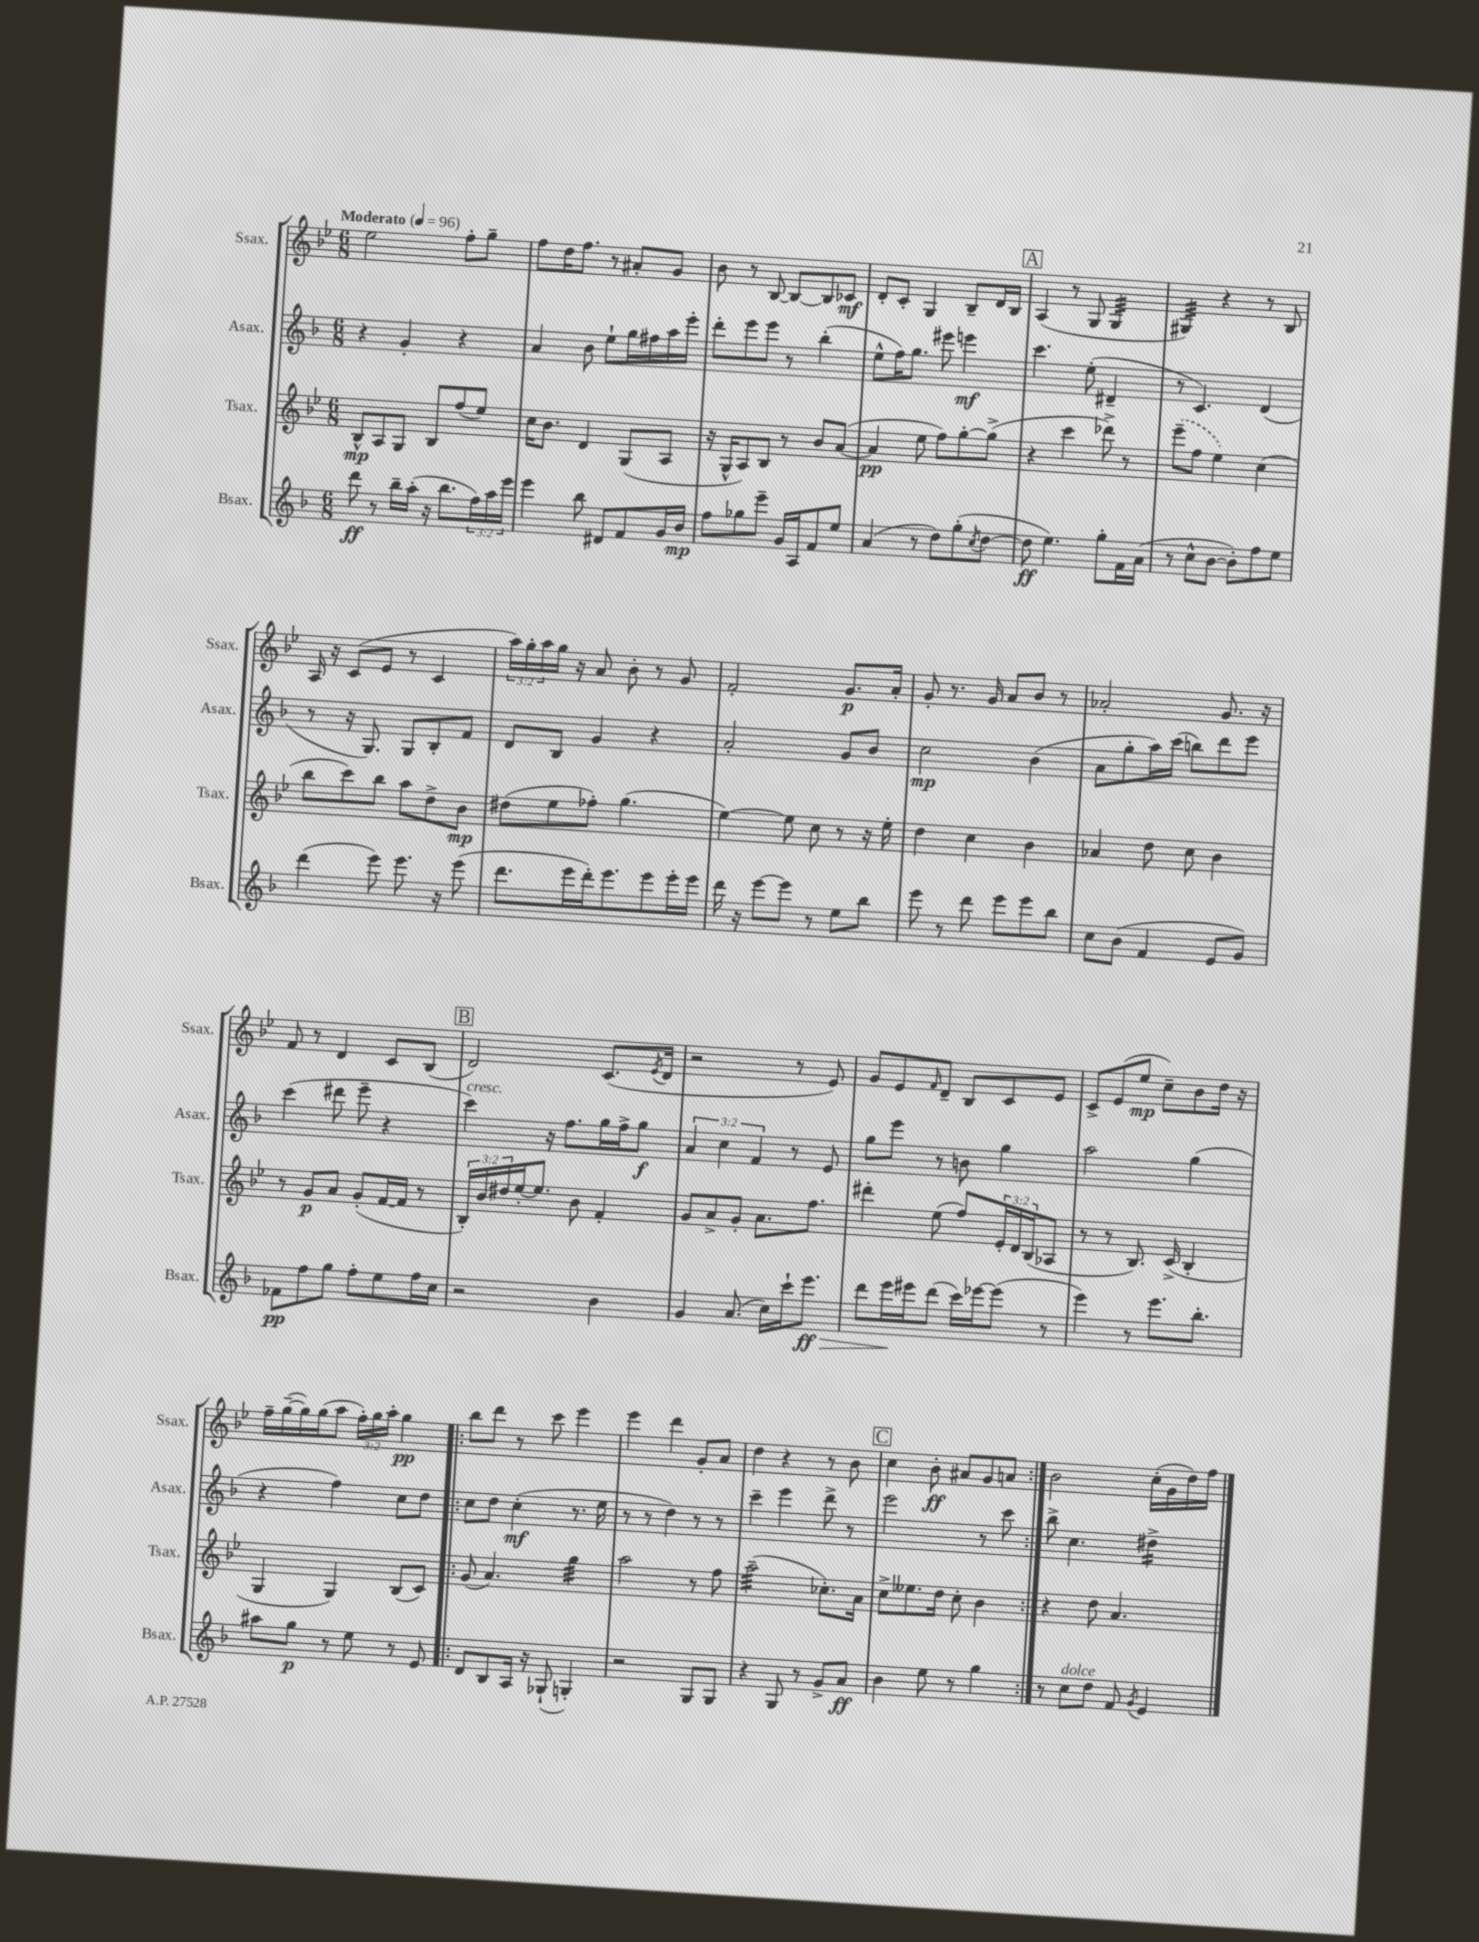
<<
\new StaffGroup <<
\new Staff = "s0" \with { instrumentName = "Ssax." shortInstrumentName = "Ssax." } {
    \clef treble \key bes \major \numericTimeSignature \time 6/8 \override Staff.TupletNumber.text = #tuplet-number::calc-fraction-text \tempo "Moderato" 4 = 96
    ees''2 f''8-. g''8-- |
    f''8 d''16 f''8. r8 ais'8-. g'8 |
    bes'8 r8 bes8~ bes8~ bes8 ces'8\mf |
    d'8-. c'8-. g4 bes8-- d'16 bes16 |
    \mark \markup { \box "A" } a4( r8 g8 g4:32 |
    gis4:32) r4 r8 bes8 |
    a16 r16 c'8( ees'8 r8 c'4 |
    \tuplet 3/2 { a''16) g''16-. a''16 } g''16 r16 a'8 bes'8-. r8 g'8 |
    f'2-. g'8.\p a'16-. |
    g'8-. r8. g'16 a'8 bes'8 r8 |
    aes'2-. g'8. r16 |
    f'8 r8 d'4 c'8 bes8( |
    \mark \markup { \box "B" } d'2) c'8.( \acciaccatura { ees'8 } d'16 |
    r2 r8 ees'8) |
    g'8 ees'8 \grace { f'16 } d'8-- bes8 c'8 ees'8 |
    c'8-> ees'8( ees''8\mp c''8--) bes'8 d''16 r16 |
    f''16-- g''16~--( g''16) g''16( a''8 \tuplet 3/2 { f''16-.) g''16 a''16-. } g''4\pp |
    \repeat volta 2 { bes''8 d'''8 r8 c'''8 ees'''4 |
    ees'''4 d'''4 g'8-. a'8 |
    d''4 r4 r8 bes'8 |
    \mark \markup { \box "C" } c''4 bes'8-.\ff ais'8 g'8 a'8 | }
    bes'2 c''16-.( g'16 d''16) f''16 \bar "|." |
}
\new Staff = "s1" \with { instrumentName = "Asax." shortInstrumentName = "Asax." } {
    \clef treble \key f \major \numericTimeSignature \time 6/8 \override Staff.TupletNumber.text = #tuplet-number::calc-fraction-text
    r4 g'4-. r4 |
    a'4 bes'8 e''8-! g''16 fis''16 a''16 e'''16-. |
    d'''8-. e'''8 e'''8 r8 bes''4-.( |
    e''8-^ f''16) g''8. eis'''8 e'''4\mf |
    \mark \markup { \box "A" } c'''4. e''8-.( dis'4-- |
    r8 c'4.) d'4( |
    r8 r16 g8.) g8 bes8-. f'8 |
    d'8 bes8 g'4 r4 |
    a'2-. g'8 bes'8 |
    c''2\mp bes'4( |
    a'8 g''8-. a''16) c'''16( b''8) d'''8 e'''8 |
    c'''4( dis'''8 e'''8-- r4 |
    \mark \markup { \box "B" } c'''4^\markup { \italic "cresc." }) r16 f''8. g''16 f''16-> g''8\f |
    \tuplet 3/2 { a'4 c''4 f'4 } r8 e'8 |
    g''8 e'''8 r8 b'8 g''4 |
    a''2 g''4( |
    r4 f''4) c''8 d''8 |
    \repeat volta 2 { c''8 d''8 c''4-.\mf( r8. e''16 |
    r8 r8 d''4) r8 r8 |
    c'''4-- e'''4 d'''8-> r8 |
    \mark \markup { \box "C" } e'''2 r8 c'''8 | }
    bes''8-> c''4. dis''4:16-> \bar "|." |
}
\new Staff = "s2" \with { instrumentName = "Tsax." shortInstrumentName = "Tsax." } {
    \clef treble \key bes \major \numericTimeSignature \time 6/8 \override Staff.TupletNumber.text = #tuplet-number::calc-fraction-text
    bes8-^\mp a8 g8 bes8 f''8( ees''8) |
    c''16 bes'8. d'4 g8( a8 |
    r16 g16-^ a8) bes8 r8 bes'8 a'8~( |
    a'4\pp ees''8 f''8) g''8~-. g''8->( |
    \mark \markup { \box "A" } r4 c'''4 des'''8->) r8 |
    \once \slurDashed ees'''8--( f''8 ees''4) c''4( |
    bes''8 c'''8) bes''8 a''8 d''8-> bes'8\mp |
    dis''8( ees''8 fes''8-.) g''4.( |
    ees''4~) ees''8 c''8 r8 r16 ees''16-. |
    d''4 c''4 bes'4 |
    aes'4 d''8 c''8 bes'4 |
    r8 g'8\p a'8 g'8-.( f'16~ f'16 r8 |
    \mark \markup { \box "B" } \tuplet 3/2 { bes16-.) bes'16 dis''16 } ees''16~-. ees''8. bes'8 f'4-. |
    g'8 a'8-> g'8-. a'8. f''8. |
    dis'''4-. ees''8( f''8) \tuplet 3/2 { ees'16-. d'16 bes16( } aes8 |
    r8 r8 bes8.) c'16->( bes4-. |
    g4 g4) bes8( c'8) |
    \repeat volta 2 { g'8( a'4.) g''4:32 |
    a''2 r8 f''8 |
    a''2:32--( ces''8.-.) a'16 |
    \mark \markup { \box "C" } c''8-> eeses''8. d''16 c''8-. bes'4 | }
    r4 d''8 a'4. \bar "|." |
}
\new Staff = "s3" \with { instrumentName = "Bsax." shortInstrumentName = "Bsax." } {
    \clef treble \key f \major \numericTimeSignature \time 6/8 \override Staff.TupletNumber.text = #tuplet-number::calc-fraction-text
    d'''8\ff r8 bes''16-- a''16-.( r16 bes''8. \tuplet 3/2 { f''16) a''16 e'''16 } |
    e'''4 bes''8 dis'8 f'8 g'16 bes'16\mp |
    f''8 ges''8 e'''8-- g'16 a16 f'8 e''8 |
    a'4( r8 d''8) g''8-.( \acciaccatura { c''8 } d''8~ |
    \mark \markup { \box "A" } d''8\ff e''4.) g''8-. f'16 a'16( |
    r8 c''8-^ bes'8~ bes'8-.) f''8 e''8 |
    d'''4( e'''8) e'''8. r16 e'''8( |
    d'''8. e'''16 d'''16-.) e'''8. e'''8 e'''16-. e'''16 |
    d'''16 r16 e'''8~ e'''8 r8 e''8 bes''8 |
    e'''8 r8 d'''8 e'''8 e'''8 bes''8 |
    c''8 bes'8( f'4 e'8 g'8) |
    fes'8\pp f''8 g''8 f''8-. e''8 f''16 c''16 |
    \mark \markup { \box "B" } r2 bes'4 |
    g'4 a'8.( c''16) c'''16-! e'''8.\ff\> |
    d'''8 e'''16\! eis'''16 d'''8( c'''16) ees'''16~ ees'''8( r8 |
    e'''4) r8 e'''8. bes''8.-. |
    ais''8 g''8\p r8 e''8 r8 e'8 |
    \repeat volta 2 { d'8 bes8 a16 r16 ges8-!( g4-.) |
    r2 g8 g8 |
    r4 g8 r8 g'8-> a'8\ff |
    \mark \markup { \box "C" } bes'4 e''8 r8 g''4 | }
    r8 c''8^\markup { \italic "dolce" } d''8 f'8 \acciaccatura { g'8 } e'4 \bar "|." |
}
>>
>>
\layout { \context { \Score \remove "Bar_number_engraver" } }
